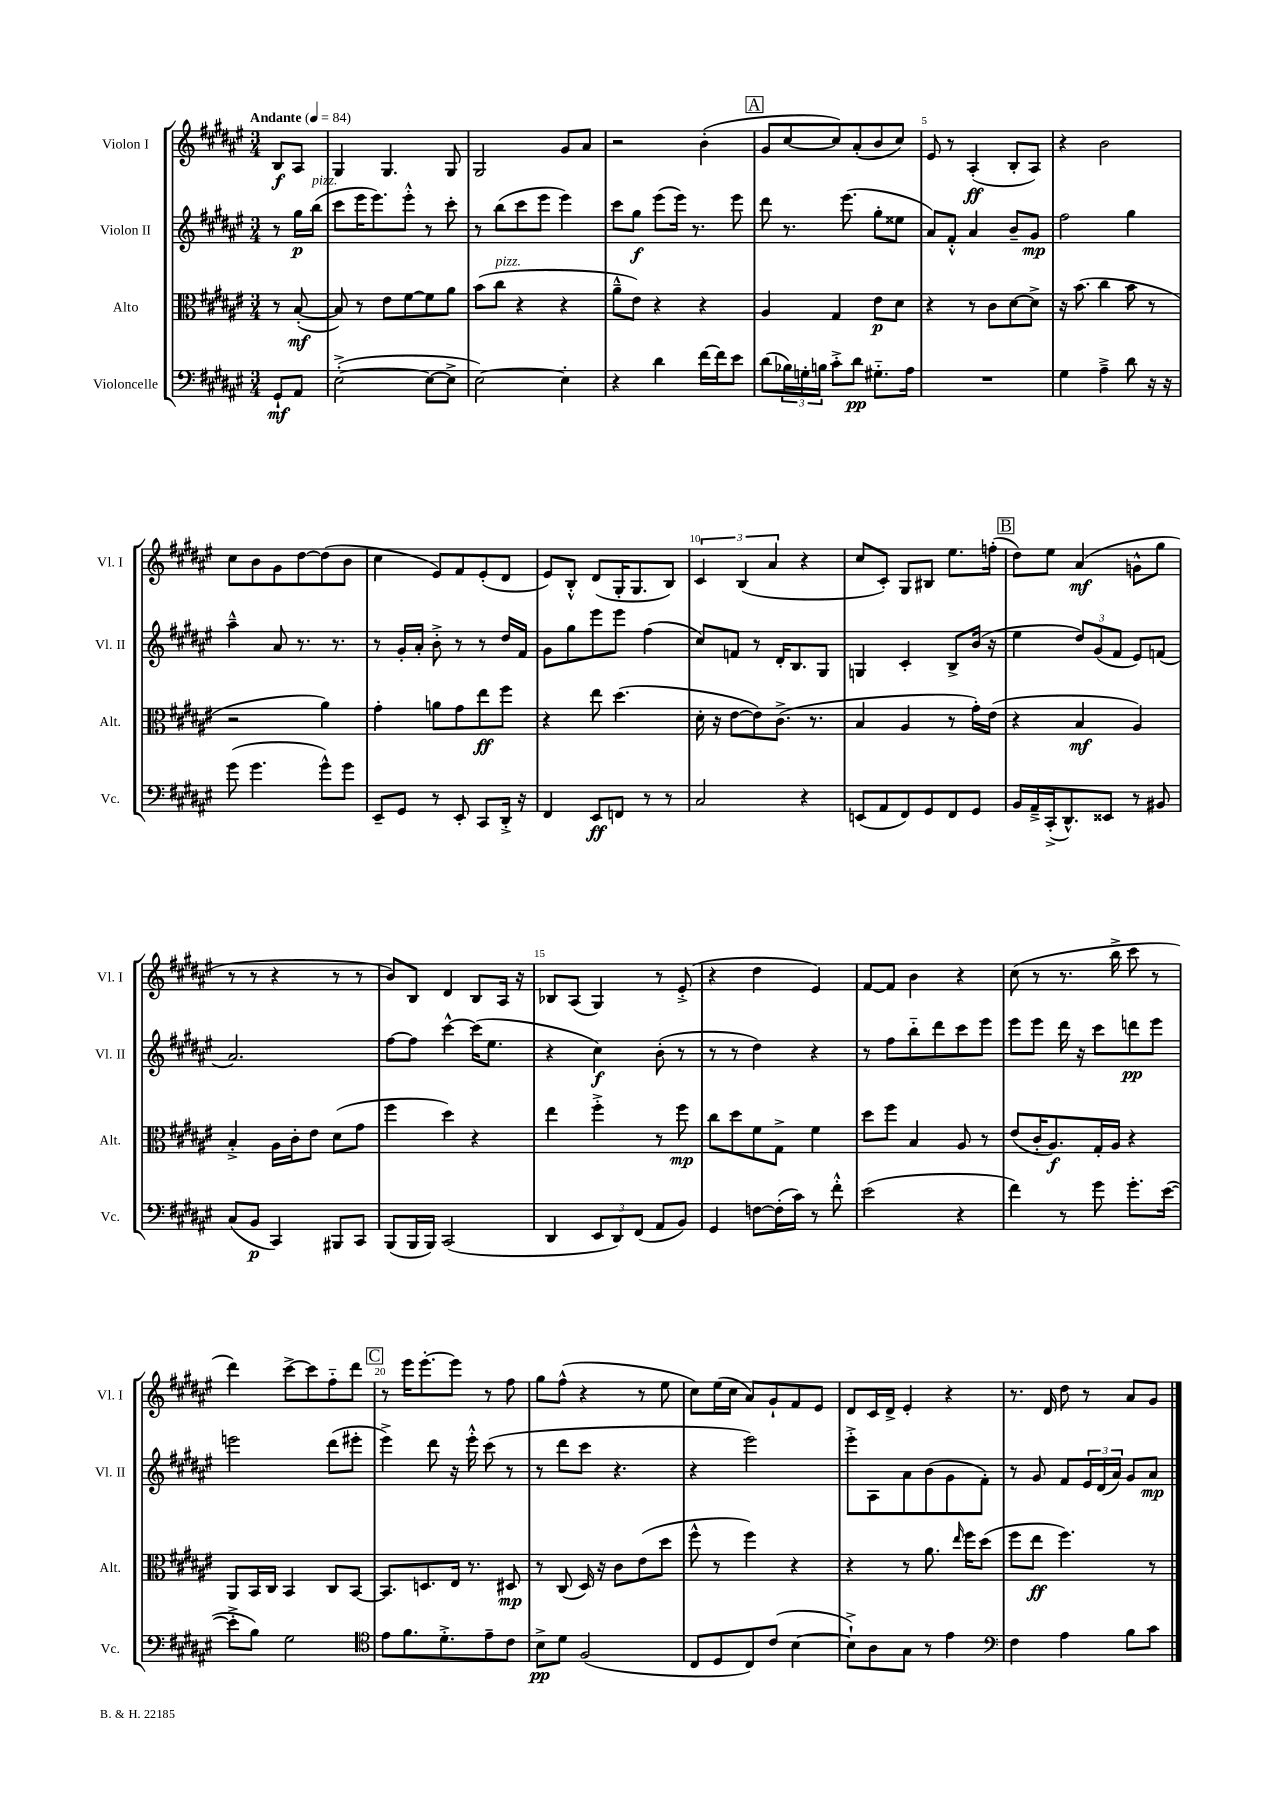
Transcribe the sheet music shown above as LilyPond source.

<<
\new StaffGroup <<
\new Staff = "s0" \with { instrumentName = "Violon I" shortInstrumentName = "Vl. I" } {
    \clef treble \key fis \major \numericTimeSignature \time 3/4 \partial 4 \tempo "Andante" 4 = 84
    b8\f ais8 |
    gis4 gis4. gis8 |
    gis2 gis'8 ais'8 |
    r2 b'4-.( |
    \mark \markup { \box "A" } gis'8 cis''8~ cis''8) ais'8-.( b'8 cis''8) |
    eis'8 r8 ais4-.\ff( b8-. ais8) |
    r4 b'2 |
    cis''8 b'8 gis'8 dis''8~ dis''8( b'8 |
    cis''4 eis'8) fis'8 eis'8-.( dis'8 |
    eis'8) b8-.-^ dis'8( gis16-. gis8. b8) |
    \tuplet 3/2 { cis'4 b4( ais'4 } r4 |
    cis''8 cis'8-.) gis8 bis8 eis''8. f''16-.( |
    \mark \markup { \box "B" } dis''8) eis''8 ais'4\mf( g'8-^ gis''8 |
    r8 r8 r4 r8 r8 |
    b'8) b8 dis'4 b8 ais16 r16 |
    bes8 ais8( gis4) r8 eis'8-.->( |
    r4 dis''4 eis'4) |
    fis'8~ fis'8 b'4 r4 |
    cis''8( r8 r8. b''16-> cis'''8 r8 |
    dis'''4) cis'''8~-> cis'''8 fis''8-_ dis'''8 |
    \mark \markup { \box "C" } r8 eis'''16 eis'''8.~-. eis'''8 r8 fis''8 |
    gis''8 fis''8-^( r4 r8 eis''8 |
    cis''8) eis''16( cis''16 ais'8) gis'8-! fis'8 eis'8 |
    dis'8 cis'16 dis'16-> eis'4-. r4 |
    r8. dis'16 dis''8 r8 ais'8 gis'8 \bar "|." |
}
\new Staff = "s1" \with { instrumentName = "Violon II" shortInstrumentName = "Vl. II" } {
    \clef treble \key fis \major \numericTimeSignature \time 3/4 \partial 4
    r8 gis''16\p b''16^\markup { \italic "pizz." }( |
    cis'''8 eis'''16 eis'''8.) eis'''8-.-^ r8 cis'''8-. |
    r8 b''8( cis'''8 eis'''8 eis'''4) |
    cis'''8 gis''8\f eis'''8( eis'''16) r8. eis'''8 |
    \mark \markup { \box "A" } dis'''8 r8. eis'''8.( gis''8-. eisis''8 |
    ais'8) fis'8-.-^ ais'4 b'8-- gis'8\mp |
    fis''2 gis''4 |
    ais''4---^ ais'8 r8. r8. |
    r8 gis'16-. ais'16-. b'8-.-> r8 r8 dis''16 fis'16 |
    gis'8 gis''8 eis'''8 eis'''8 fis''4( |
    cis''8) f'8 r8 dis'16-. b8. gis8 |
    g4 cis'4-. b8-> b'16( r16 |
    \mark \markup { \box "B" } eis''4 \tuplet 3/2 { dis''8) gis'8( fis'8 } eis'8) f'8( |
    ais'2.) |
    fis''8~ fis''8 cis'''4~-^ cis'''16( eis''8. |
    r4 cis''4\f) b'8-.( r8 |
    r8 r8 dis''4) r4 |
    r8 fis''8 b''8-_ dis'''8 cis'''8 eis'''8 |
    eis'''8 eis'''8 dis'''16 r16 cis'''8 d'''8\pp eis'''8 |
    e'''2 dis'''8( eis'''8-. |
    \mark \markup { \box "C" } eis'''4->) dis'''8 r16 eis'''16-.-^ cis'''8( r8 |
    r8 dis'''8 cis'''8 r4. |
    r4 eis'''2) |
    eis'''8-.-> ais8 ais'8 b'8( gis'8 fis'8-.) |
    r8 gis'8 fis'8 \tuplet 3/2 { eis'16 dis'16( ais'16) } gis'8 ais'8\mp \bar "|." |
}
\new Staff = "s2" \with { instrumentName = "Alto" shortInstrumentName = "Alt." } {
    \clef alto \key fis \major \numericTimeSignature \time 3/4 \partial 4
    r8 b8~-.\mf( |
    b8) r8 eis'8 fis'8~ fis'8 ais'8 |
    b'8( cis''8^\markup { \italic "pizz." } r4 r4 |
    ais'8---^ eis'8) r4 r4 |
    \mark \markup { \box "A" } ais4 gis4 eis'8\p dis'8 |
    r4 r8 cis'8 dis'8~ dis'8-> |
    r16 b'8.( cis''4 b'8 r8 |
    r2 ais'4) |
    gis'4-. a'8 gis'8 eis''8\ff fis''8 |
    r4 eis''8 dis''4.( |
    dis'16-. r16 eis'8~ eis'8) cis'8.->( r8. |
    b4 ais4 r8 gis'16-.) eis'16( |
    \mark \markup { \box "B" } r4 b4\mf ais4) |
    b4-.-> ais16 cis'16-. eis'8 dis'8( gis'8 |
    fis''4 dis''4) r4 |
    eis''4 fis''4-.-> r8 fis''8\mp |
    cis''8 dis''8 fis'8 gis8-> fis'4 |
    dis''8 fis''8 b4 ais8 r8 |
    eis'8( cis'16-. ais8.\f) gis16-. ais16 r4 |
    ais,8 b,16 cis16 b,4 cis8 b,8~ |
    \mark \markup { \box "C" } b,8. d8. eis16 r8. dis8\mp |
    r8 cis8( dis16) r16 cis'8 eis'8( dis''8 |
    fis''8-^ r8 fis''4) r4 |
    r4 r8 ais'8. \grace { eis''16 } fis''16 dis''8( |
    fis''8 eis''8\ff fis''4.) r8 \bar "|." |
}
\new Staff = "s3" \with { instrumentName = "Violoncelle" shortInstrumentName = "Vc." } {
    \clef bass \key fis \major \numericTimeSignature \time 3/4 \partial 4
    gis,8-!\mf ais,8 |
    eis2~-.->( eis8~ eis8-> |
    eis2~) eis4-. |
    r4 dis'4 fis'16~ fis'16 eis'8 |
    \mark \markup { \box "A" } dis'8( \tuplet 3/2 { bes16) g16-. b16 } cis'8-.-> dis'8\pp gis8.-_ ais16 |
    R2. |
    gis4 ais4---> dis'8 r16 r16 |
    gis'8( gis'4. gis'8-^) gis'8 |
    eis,8-- gis,8 r8 eis,8-. cis,8 dis,16-.-> r16 |
    fis,4 eis,8\ff f,8 r8 r8 |
    cis2 r4 |
    e,8( ais,8 fis,8) gis,8 fis,8 gis,8 |
    \mark \markup { \box "B" } b,16 ais,16---> cis,16-.->( dis,8.-^) eisis,8 r8 bis,8 |
    cis8( b,8\p cis,4) bis,,8 cis,8 |
    b,,8( b,,16 b,,16) cis,2( |
    dis,4 \tuplet 3/2 { eis,8 dis,8) fis,8( } ais,8 b,8) |
    gis,4 f8~ f16-.( cis'16) r8 fis'8-.-^ |
    eis'2( r4 |
    fis'4) r8 gis'8 gis'8.-. eis'16~( |
    eis'8-.-> b8) gis2 |
    \mark \markup { \box "C" } \clef tenor eis'8 fis'8. dis'8.-.-> eis'8-- cis'8 |
    b8->\pp dis'8 fis2( |
    cis8 dis8 cis8) cis'8( b4~ |
    b8-!->) ais8 gis8 r8 eis'4 |
    \clef bass fis4 ais4 b8 cis'8 \bar "|." |
}
>>
>>
\layout { \context { \Score \override BarNumber.break-visibility = ##(#f #t #t) barNumberVisibility = #(every-nth-bar-number-visible 5) } }
